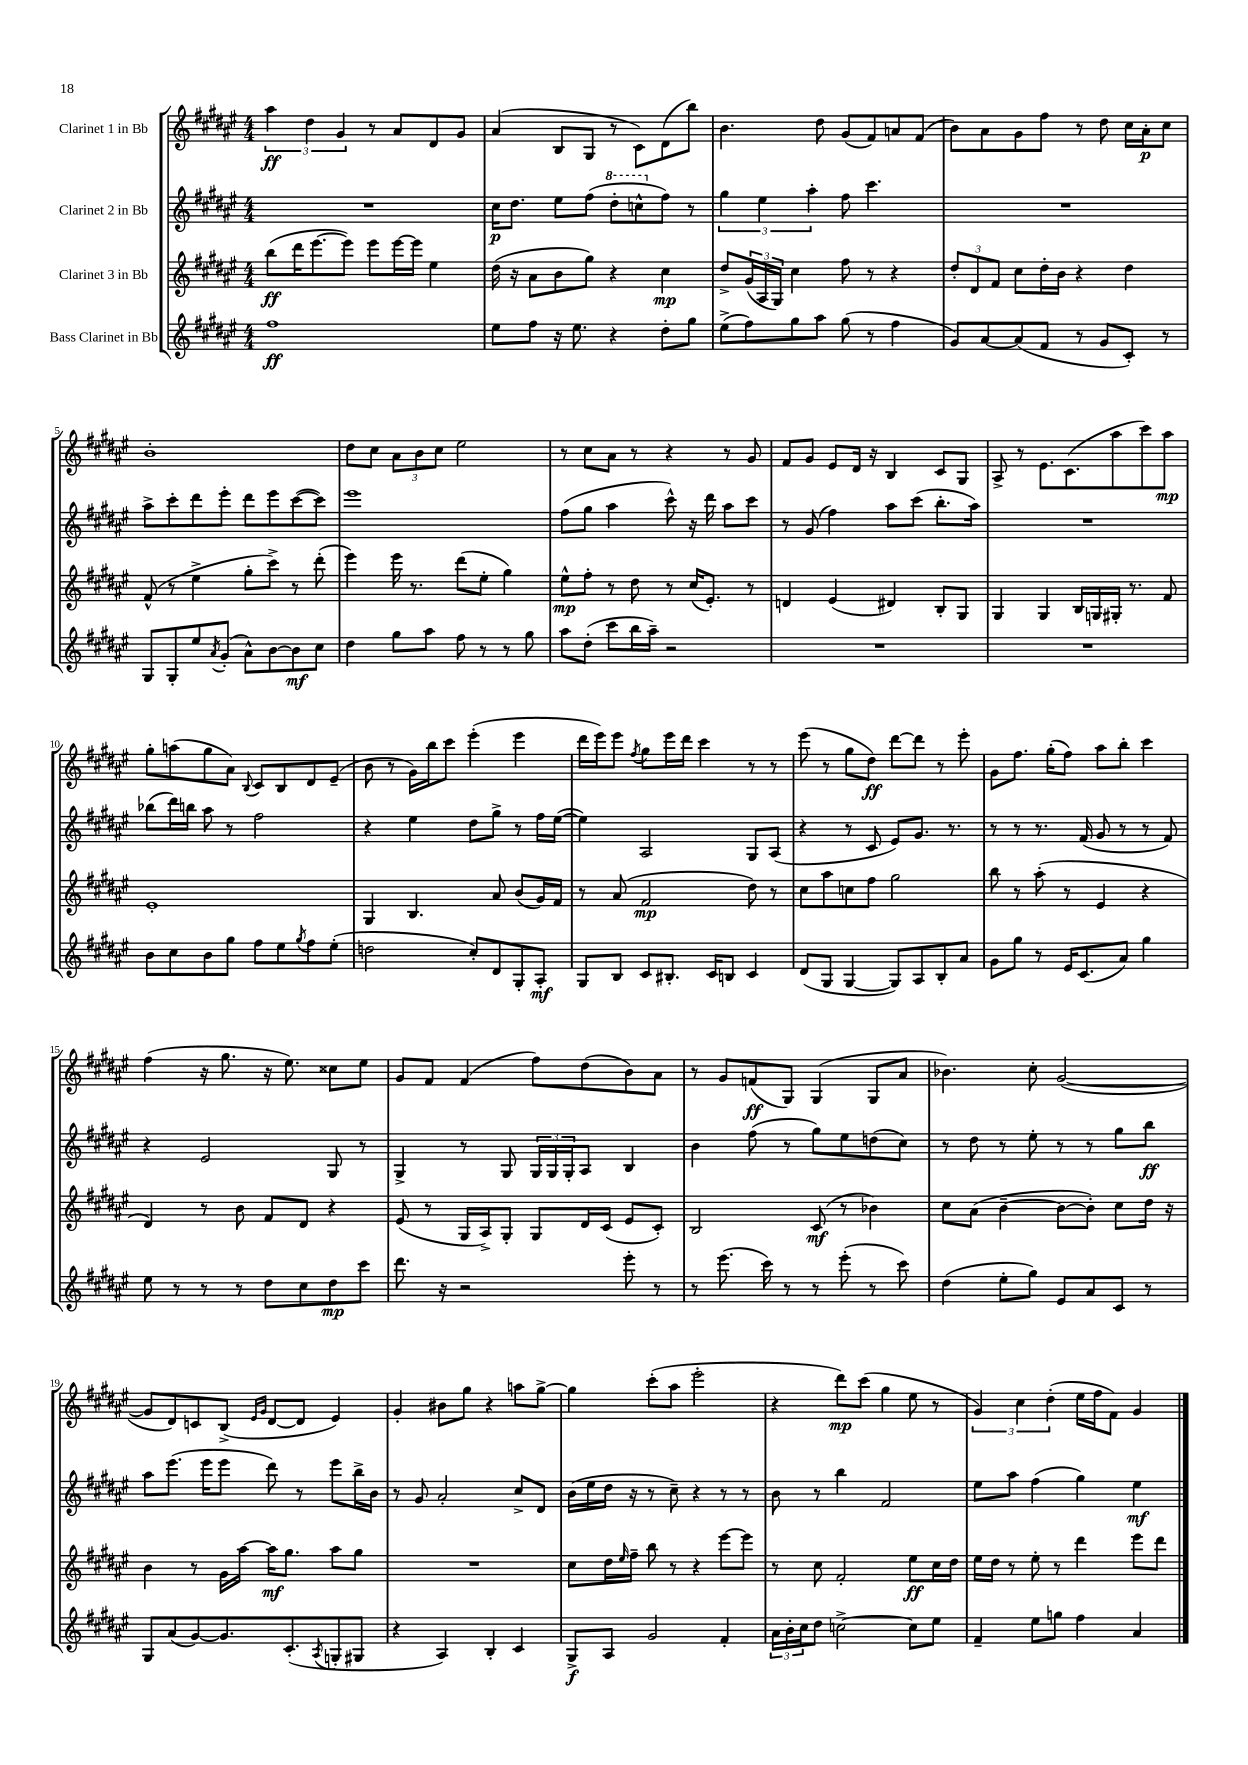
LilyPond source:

<<
\new StaffGroup <<
\new Staff = "s0" \with { instrumentName = "Clarinet 1 in Bb" } {
    \clef treble \key fis \major \numericTimeSignature \time 4/4
    \tuplet 3/2 { ais''4\ff dis''4 gis'4 } r8 ais'8 dis'8 gis'8 |
    ais'4( b8 gis8 r8 cis'8) dis'8( b''8) |
    b'4. dis''8 gis'8( fis'8) a'8 fis'8( |
    b'8) ais'8 gis'8 fis''8 r8 dis''8 cis''16 ais'16-.\p cis''8 |
    b'1-. |
    dis''8 cis''8 \tuplet 3/2 { ais'8 b'8 cis''8 } eis''2 |
    r8 cis''8 ais'8 r8 r4 r8 gis'8 |
    fis'8 gis'8 eis'8 dis'16 r16 b4 cis'8 gis8 |
    ais8-> r8 eis'8. cis'8.( ais''8 cis'''8) ais''8\mp |
    gis''8-. a''8( gis''8 ais'8) \appoggiatura { b8 } cis'8 b8 dis'8 eis'8--( |
    b'8 r8 gis'16) b''16 cis'''8 eis'''4-.( eis'''4 |
    dis'''16 eis'''16) eis'''8 \acciaccatura { fis''8 } gis''8 eis'''16 dis'''16 cis'''4 r8 r8 |
    eis'''8( r8 gis''8 dis''8\ff) dis'''8~ dis'''8 r8 eis'''8-. |
    gis'8 fis''8. gis''16-.( fis''8) ais''8 b''8-. cis'''4 |
    fis''4( r16 gis''8. r16 eis''8.) cisis''8 eis''8 |
    gis'8 fis'8 fis'4( fis''8) dis''8( b'8) ais'8 |
    r8 gis'8 f'8\ff( gis8) gis4( gis8 ais'8 |
    bes'4.) cis''8-. gis'2~( |
    gis'8 dis'8) c'8 b8->( \grace { eis'16 gis'16 } dis'8~ dis'8 eis'4) |
    gis'4-. bis'8 gis''8 r4 a''8 gis''8~-> |
    gis''4 cis'''8-.( ais''8 eis'''2-. |
    r4 dis'''8\mp) cis'''8( gis''4 eis''8 r8 |
    \tuplet 3/2 { gis'4) cis''4 dis''4-.( } eis''16 fis''16 fis'8) gis'4 \bar "|." |
}
\new Staff = "s1" \with { instrumentName = "Clarinet 2 in Bb" } {
    \clef treble \key fis \major \numericTimeSignature \time 4/4
    R1 |
    cis''16\p dis''8. eis''8 fis''8( \ottava #1 dis'''8-. c'''8-^ \ottava #0 fis''8) r8 |
    \tuplet 3/2 { gis''4 eis''4 ais''4-. } fis''8 cis'''4. |
    R1 |
    ais''8-> cis'''8-. dis'''8 eis'''8-. dis'''8 eis'''8 cis'''8~( cis'''8) |
    eis'''1 |
    fis''8( gis''8 ais''4 cis'''8-^) r16 dis'''16 ais''8 cis'''8 |
    r8 gis'8( fis''4) ais''8 cis'''8( b''8.-. ais''16) |
    R1 |
    bes''8( dis'''16) b''16 ais''8 r8 fis''2 |
    r4 eis''4 dis''8 gis''8-> r8 fis''16 eis''16~( |
    eis''4) ais2 gis8 ais8( |
    r4 r8 cis'8 eis'8) gis'8. r8. |
    r8 r8 r8. fis'16( gis'8 r8 r8 fis'8) |
    r4 eis'2 gis8 r8 |
    gis4-> r8 gis8 \tuplet 3/2 { gis16 gis16 gis16-. } ais8 b4 |
    b'4 fis''8( r8 gis''8) eis''8 d''8( cis''8) |
    r8 dis''8 r8 eis''8-. r8 r8 gis''8 b''8\ff |
    ais''8 eis'''8.( eis'''16 eis'''8 dis'''8) r8 eis'''8 b''16-> b'16 |
    r8 gis'8 ais'2-. cis''8-> dis'8 |
    b'16( eis''16 dis''16 r16 r8 cis''8--) r4 r8 r8 |
    b'8 r8 b''4 fis'2 |
    eis''8 ais''8 fis''4( gis''4) eis''4\mf \bar "|." |
}
\new Staff = "s2" \with { instrumentName = "Clarinet 3 in Bb" } {
    \clef treble \key fis \major \numericTimeSignature \time 4/4
    b''8\ff( dis'''16 eis'''8.~ eis'''8) eis'''8 eis'''16~ eis'''16 eis''4 |
    dis''16( r16 ais'8 b'8 gis''8) r4 cis''4\mp |
    dis''8-> \tuplet 3/2 { gis'16( ais16 gis16) } cis''4 fis''8 r8 r4 |
    \tuplet 3/2 { dis''8-. dis'8 fis'8 } cis''8 dis''16-. b'16 r4 dis''4 |
    fis'8-^( r8 eis''4-> gis''8-. cis'''8->) r8 dis'''8-.( |
    eis'''4) eis'''16 r8. dis'''8( eis''8-. gis''4) |
    eis''8-^\mp fis''8-. r8 dis''8 r8 cis''16( eis'8.-.) r8 |
    d'4 eis'4( dis'4) b8-. gis8 |
    gis4 gis4 b16 g16 gis16-. r8. fis'8 |
    eis'1-. |
    gis4 b4. ais'8 b'8( gis'16) fis'16 |
    r8 ais'8( fis'2\mp dis''8) r8 |
    cis''8 ais''8 c''8 fis''8 gis''2 |
    b''8 r8 ais''8-.( r8 eis'4 r4 |
    dis'4) r8 b'8 fis'8 dis'8 r4 |
    eis'8( r8 gis16 ais16->) gis8-. gis8 dis'16 cis'16( eis'8 cis'8-.) |
    b2 cis'8\mf( r8 bes'4) |
    cis''8 ais'8( b'4~-- b'8~ b'8-.) cis''8 dis''16 r16 |
    b'4 r8 gis'16 ais''16~ ais''16\mf gis''8. ais''8 gis''8 |
    R1 |
    cis''8 dis''16 \grace { eis''16 } fis''16-- b''8 r8 r4 eis'''8~ eis'''8 |
    r8 cis''8 fis'2-. eis''8\ff cis''16 dis''16 |
    eis''16 dis''16 r8 eis''8-. r8 dis'''4 eis'''8 dis'''8 \bar "|." |
}
\new Staff = "s3" \with { instrumentName = "Bass Clarinet in Bb" } {
    \clef treble \key fis \major \numericTimeSignature \time 4/4
    fis''1\ff |
    eis''8 fis''8 r16 eis''8. r4 dis''8-. gis''8 |
    eis''8->( fis''8) gis''8 ais''8 gis''8( r8 fis''4 |
    gis'8) ais'8~ ais'8( fis'8 r8 gis'8 cis'8-.) r8 |
    gis8 gis8-. eis''8 \acciaccatura { ais'8 } gis'8-.( ais'8-^) b'8~ b'8\mf cis''8 |
    dis''4 gis''8 ais''8 fis''8 r8 r8 gis''8 |
    ais''8 dis''8-.( cis'''8 b''16 ais''16--) r2 |
    R1 |
    R1 |
    b'8 cis''8 b'8 gis''8 fis''8 eis''8 \acciaccatura { gis''8 } fis''8 eis''8-.( |
    d''2 cis''8-.) dis'8 gis8-. ais8-.\mf |
    gis8 b8 cis'8 bis8.-. cis'16 b8 cis'4 |
    dis'8( gis8 gis4~ gis8) ais8 b8-. ais'8 |
    gis'8 gis''8 r8 eis'16 cis'8.( ais'8) gis''4 |
    eis''8 r8 r8 r8 dis''8 cis''8 dis''8\mp cis'''8 |
    dis'''8. r16 r2 eis'''8-. r8 |
    r8 eis'''8.( cis'''16) r8 r8 eis'''8-.( r8 cis'''8) |
    dis''4( eis''8-. gis''8) eis'8 ais'8 cis'8 r8 |
    gis8 ais'8( gis'8~) gis'8. cis'8.-.( \acciaccatura { ais8 } g8-. gis8 |
    r4 ais4) b4-. cis'4 |
    gis8->\f ais8 gis'2 fis'4-. |
    \tuplet 3/2 { ais'16 b'16-. cis''16 } dis''8 c''2~-> c''8 eis''8 |
    fis'4-- eis''8 g''8 fis''4 ais'4 \bar "|." |
}
>>
>>
